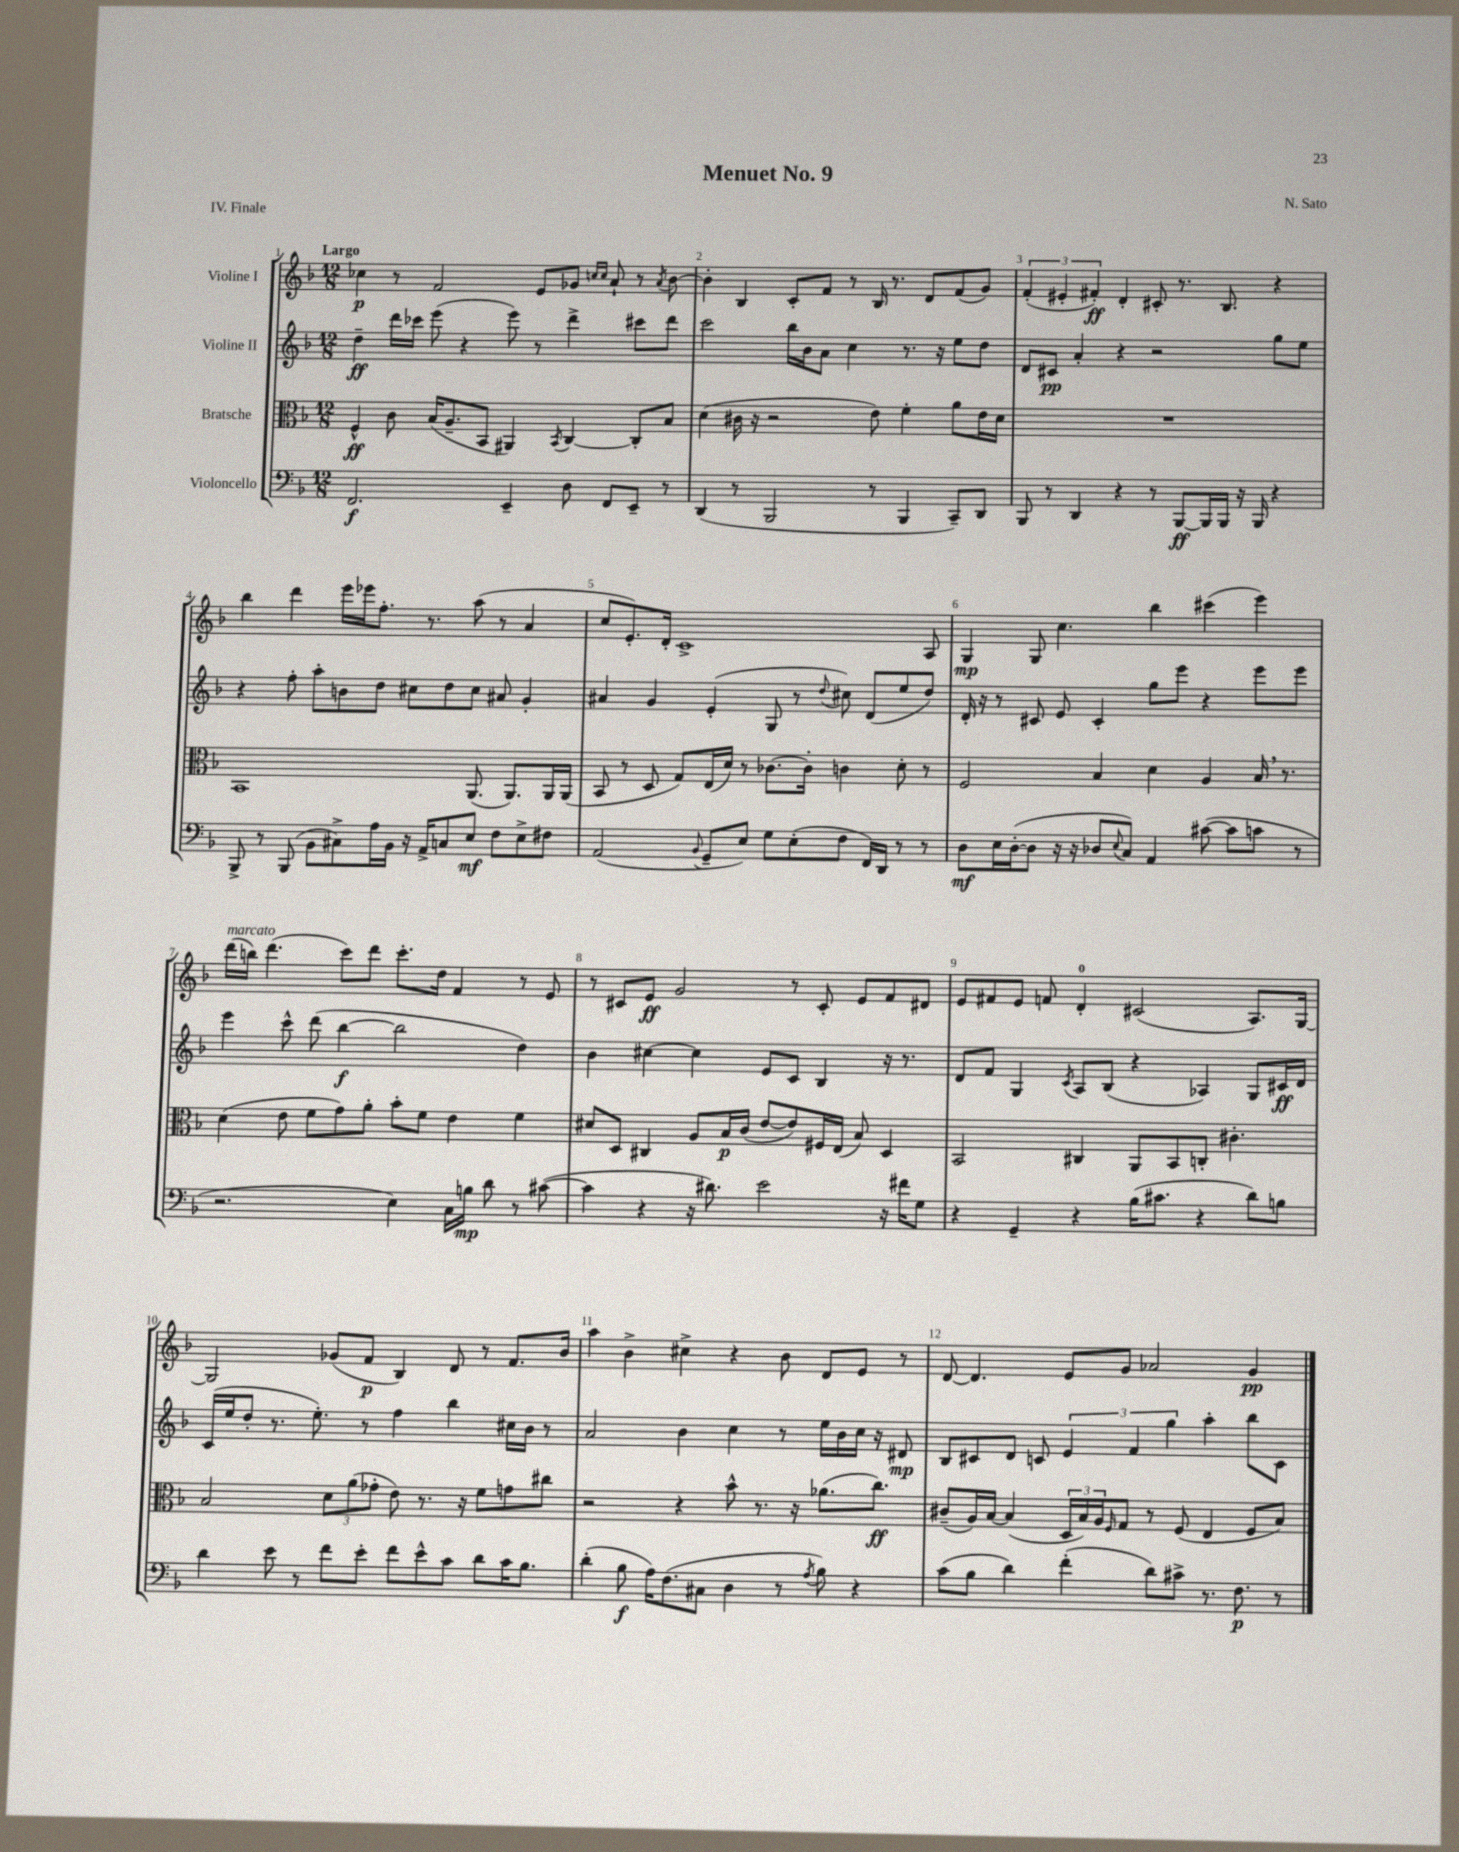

**kern	**dynam	**kern	**dynam	**kern	**dynam	**kern	**dynam
*part4	*part4	*part3	*part3	*part2	*part2	*part1	*part1
*staff4	*staff4	*staff3	*staff3	*staff2	*staff2	*staff1	*staff1
*I"Violoncello	*	*I"Bratsche	*	*I"Violine II	*	*I"Violine I	*
*clefF4	*	*clefC3	*	*clefG2	*	*clefG2	*
*k[b-]	*	*k[b-]	*	*k[b-]	*	*k[b-]	*
*M12/8	*	*M12/8	*	*M12/8	*	*M12/8	*
=1	=1	=1	=1	=1	=1	=1	=1
!	!	!	!	!	!	!LO:TX:a:B:t=Largo	!
2.FF/	f	4F^^/	ff	4dd~\	ff	4cc-X\	p
.	.	8c\	.	16ddd\LL	.	8r	.
.	.	.	.	16ccc-X\JJ	.	.	.
.	.	(16B-/KL	.	(8eee\	.	2f/	.
.	.	8.A~/	.	.	.	.	.
.	.	.	.	4r	.	.	.
.	.	8BB-/J	.	.	.	.	.
4EE~/	.	4AA#X/)	.	8eee\)	.	.	.
.	.	.	.	8r	.	8e/L	.
.	.	8qBB-/	.	.	.	.	.
8D\	.	[4C/	.	4ddd^\	.	8g-X/J	.
.	.	.	.	.	.	16qqccn/LL	.
.	.	.	.	.	.	16qqcc/JJ	.
8FF/L	.	.	.	.	.	8a`/	.
8EE~/J	.	8C'/L]	.	8ccc#X\L	.	8r	.
.	.	.	.	.	.	8qa/	.
8r	.	8B-/J	.	8ddd\J	.	[8b-\	.
=2	=2	=2	=2	=2	=2	=2	=2
(4DD/	.	(4d\	.	2ccc\	.	4b-'\]	.
8r	.	16c#X\	.	.	.	4B-/	.
.	.	16r	.	.	.	.	.
2BBB-/	.	2r	.	.	.	.	.
.	.	.	.	16bb-\LL	.	8c'/L	.
.	.	.	.	16b-\J	.	.	.
.	.	.	.	8a\J	.	8f/J	.
.	.	.	.	4cc\	.	8r	.
8r	.	8e\)	.	.	.	16B-/	.
.	.	.	.	.	.	8.r	.
4BBB-/	.	4f'\	.	8.r	.	.	.
.	.	.	.	.	.	8d/L	.
.	.	.	.	16r	.	.	.
8CC~/L)	.	8a\L	.	8ee\L	.	(8f/	.
8DD/J	.	16e\L	.	8dd\J	.	8g/J)	.
.	.	16d\JJ	.	.	.	.	.
=3	=3	=3	=3	=3	=3	=3	=3
8BBB-/	.	1.r	.	8d/L	.	(6f'/	.
8r	.	.	.	8c#X/J	pp	.	.
.	.	.	.	.	.	6e#X'/	.
4DD/	.	.	.	4a'/	.	.	.
.	.	.	.	.	.	6f#X'/)	ff
4r	.	.	.	4r	.	4d'/	.
8r	.	.	.	2r	.	8c#X'/	.
[8BBB-/L	ff	.	.	.	.	8.r	.
16BBB-/L]	.	.	.	.	.	.	.
16BBB-/JJ	.	.	.	.	.	8.B-/	.
16r	.	.	.	.	.	.	.
16BBB-/	.	.	.	.	.	.	.
4r	.	.	.	8gg\L	.	4r	.
.	.	.	.	8ee\J	.	.	.
!!LO:LB:g=z
=4	=4	=4	=4	=4	=4	=4	=4
8BBB-^/	.	1BB-	.	4r	.	4bb-\	.
8r	.	.	.	.	.	.	.
(8BBB-/	.	.	.	8ff'\	.	4ddd\	.
8BB-\L	.	.	.	8aa'\L	.	.	.
8C#X^\)	.	.	.	8bn\	.	16eee\LL	.
.	.	.	.	.	.	16eee-X\J	.
16A\L	.	.	.	8dd\J	.	8.ff'\J	.
16BB-\JJ	.	.	.	.	.	.	.
16r	.	.	.	8cc#X\L	.	.	.
16AA^/KL	.	.	.	.	.	8.r	.
8Cn/	.	.	.	8dd\	.	.	.
8E/J	mf	(8.AA/	.	8cc#\J	.	(8aa\	.
8F\L	.	.	.	8a#X/	.	8r	.
.	.	8.AA/L)	.	.	.	.	.
8E^\	.	.	.	4g'/	.	4a/	.
8F#X\J	.	16AA/L	.	.	.	.	.
.	.	(16AA/JJ	.	.	.	.	.
=5	=5	=5	=5	=5	=5	=5	=5
(2AA/	.	8BB-/	.	4a#X/	.	8cc/L	.
.	.	8r	.	.	.	8.e'/)	.
.	.	8D/	.	4g/	.	.	.
.	.	.	.	.	.	16d'/Jk	.
.	.	8G/L)	.	.	.	1c^	.
8qqBB-/	.	.	.	.	.	.	.
8GG~/L	.	(16E/L	.	(4e'/	.	.	.
.	.	16d/JJ)	.	.	.	.	.
8E/J)	.	8r	.	.	.	.	.
8G\L	.	[8.c-X\L	.	8G/	.	.	.
(8E'\	.	.	.	8r	.	.	.
.	.	16c-'\Jk]	.	.	.	.	.
.	.	.	.	8qqdd/	.	.	.
8F\J	.	4cn\	.	8cc#X\)	.	.	.
16FF/LL)	.	.	.	(8d/L	.	.	.
16DD/JJ	.	.	.	.	.	.	.
8r	.	8d'\	.	8ee/	.	.	.
8r	.	8r	.	8dd/J)	.	8A/	.
=6	=6	=6	=6	=6	=6	=6	=6
8D\L	mf	2F/	.	16d'/	.	4G/	mp
.	.	.	.	16r	.	.	.
16E\L	.	.	.	8r	.	.	.
([16D'\J	.	.	.	.	.	.	.
8D\J]	.	.	.	8c#X/	.	8G/	.
16r	.	.	.	8e/	.	4.cc\	.
16r	.	.	.	.	.	.	.
8D-X/L	.	4B-/	.	4c#'/	.	.	.
8qqE/	.	.	.	.	.	.	.
8C/J)	.	.	.	.	.	.	.
4AA/	.	4d\	.	8gg\L	.	4bb-\	.
.	.	.	.	8eee\J	.	.	.
([8c#X\	.	4A/	.	4r	.	(4ccc#X\	.
8c#\L]	.	.	.	.	.	.	.
8cn\J	.	16B-,/	.	8eee\L	.	4eee\)	.
.	.	8.r	.	.	.	.	.
8r	.	.	.	8eee\J	.	.	.
!!LO:LB:g=z
=7	=7	=7	=7	=7	=7	=7	=7
!	!	!	!	!	!	!LO:TX:a:i:t=marcato	!
2.r	.	(4d\	.	4eee\	.	(16ddd\LL	.
.	.	.	.	.	.	16bbn\JJ)	.
.	.	.	.	.	.	(4.ddd\	.
.	.	8e\	.	8ccc^^\	.	.	.
.	.	8f\L	.	(8ddd\	.	.	.
.	.	8g\)	.	[4bb-\	f	8ccc\L)	.
.	.	8a'\J	.	.	.	8ddd\J	.
4E\)	.	8b-'\L	.	2bb-\]	.	8.ccc'\L	.
.	.	8f\J	.	.	.	.	.
.	.	.	.	.	.	16dd\Jk	.
16C\LL	.	4e\	.	.	.	4f/	.
16Bn\JJ	mp	.	.	.	.	.	.
8d\	.	.	.	.	.	.	.
8r	.	4f\	.	4dd\)	.	8r	.
([8c#X\	.	.	.	.	.	8e/	.
=8	=8	=8	=8	=8	=8	=8	=8
4c#\]	.	8d#X/L	.	4b-\	.	8r	.
.	.	8D/J	.	.	.	8c#X/L	.
4r	.	4C#X/	.	[4cc#X\	.	8e/J	ff
.	.	.	.	.	.	2g/	.
16r	.	8A/L	.	4cc#\]	.	.	.
8.d#X\)	.	.	.	.	.	.	.
.	.	16B-/L	p	.	.	.	.
.	.	(16c/JJ	.	.	.	.	.
2e\	.	[8e/L	.	8e/L	.	.	.
.	.	8e/])	.	8c/J	.	8r	.
.	.	16F#X/L	.	4B-/	.	8c#'/	.
.	.	(16E/JJ	.	.	.	.	.
.	.	8B-/)	.	.	.	8e/L	.
16r	.	4D/	.	16r	.	8f/	.
16f#X\KL	.	.	.	8.r	.	.	.
8G\J	.	.	.	.	.	8d#X/J	.
=9	=9	=9	=9	=9	=9	=9	=9
4r	.	2BB-/	.	8d/L	.	8e/L	.
.	.	.	.	8f/J	.	8f#X/	.
4GG~/	.	.	.	4G/	.	8e/J	.
.	.	.	.	.	.	8fn/	.
.	.	.	.	8qc/	.	.	.
4r	.	4C#X/	.	8A/L	.	4d'/	.
.	.	.	.	(8B-/J	.	.	.
(16B-\KL	.	8AA/L	.	4r	.	(2c#X/	.
8.c#X\J	.	.	.	.	.	.	.
.	.	8BB-/	.	.	.	.	.
4r	.	8Cn'/J	.	4A-X/)	.	.	.
.	.	4.c#X'\	.	.	.	.	.
8d\L)	.	.	.	8G/L	.	8.A/L)	.
8Bn\J	.	.	.	16c#X/L	ff	.	.
.	.	.	.	16d/JJ	.	[16G/Jk	.
!!LO:LB:g=z
=10	=10	=10	=10	=10	=10	=10	=10
4d\	.	2B-/	.	(16c/LL	.	2G/]	.
.	.	.	.	16ee/J	.	.	.
.	.	.	.	8dd'/J	.	.	.
8e\	.	.	.	8.r	.	.	.
8r	.	.	.	.	.	.	.
.	.	.	.	8.ee'\)	.	.	.
8f\L	.	12d\L	.	.	.	(8g-X/L	.
.	.	(12a\	.	.	.	.	.
8e'\J	.	.	.	8r	.	8f/J	p
.	.	12g-X'\J	.	.	.	.	.
8f\L	.	8e\)	.	4ff\	.	4B-/)	.
8e^^\	.	8.r	.	.	.	.	.
8c\J	.	.	.	4bb-\	.	8d/	.
.	.	16r	.	.	.	.	.
8d\L	.	8f\L	.	.	.	8r	.
16c\K	.	8gn\	.	16cc#X\LL	.	8.f/L	.
8.B-\J	.	.	.	16b-\JJ	.	.	.
.	.	8cc#X\J	.	8r	.	.	.
.	.	.	.	.	.	16b-/Jk	.
=11	=11	=11	=11	=11	=11	=11	=11
(4d'\	.	2r	.	2a/	.	4aa\	.
8B-\	f	.	.	.	.	4b-^\	.
16A\KL)	.	.	.	.	.	.	.
(8.F\	.	.	.	.	.	.	.
.	.	4r	.	4b-\	.	4cc#X^\	.
8C#X\J	.	.	.	.	.	.	.
4D\	.	8b-^^\	.	4cc\	.	4r	.
.	.	8.r	.	.	.	.	.
8r	.	.	.	8r	.	8b-\	.
.	.	16r	.	.	.	.	.
8qA/	.	.	.	.	.	.	.
8B-\)	.	(8.a-X\L	.	16ee\LL	.	8d/L	.
.	.	.	.	16b-\	.	.	.
4r	.	.	.	16cc\JJ	.	8e/J	.
.	.	8.cc\J)	ff	16r	.	.	.
.	.	.	.	8d#X/	mp	8r	.
=12	=12	=12	=12	=12	=12	=12	=12
(8c\L	.	(8c#X~/L	.	8B-/L	.	[8d/	.
8B-\J	.	16A/L)	.	8c#X/	.	4.d/]	.
.	.	[16B-/JJ	.	.	.	.	.
4d\)	.	(4B-/]	.	8d/J	.	.	.
.	.	.	.	8cn/	.	.	.
(4f'\	.	24D/LL	.	6e/	.	8e/L	.
.	.	24B-/)	.	.	.	.	.
.	.	24A/J	.	.	.	.	.
.	.	16qqF/	.	.	.	.	.
.	.	8G/J	.	.	.	8g/J	.
.	.	.	.	6f/	.	.	.
8d\L)	.	8r	.	.	.	2a-X/	.
.	.	.	.	6gg\	.	.	.
8c#X^\J	.	(8F/	.	.	.	.	.
8.r	.	4E/	.	4aa'\	.	.	.
8.F\	p	.	.	.	.	.	.
.	.	8F/L	.	8bb-\L	.	4g/	pp
8r	.	8B-/J)	.	8c\J	.	.	.
==	==	==	==	==	==	==	==
*-	*-	*-	*-	*-	*-	*-	*-
